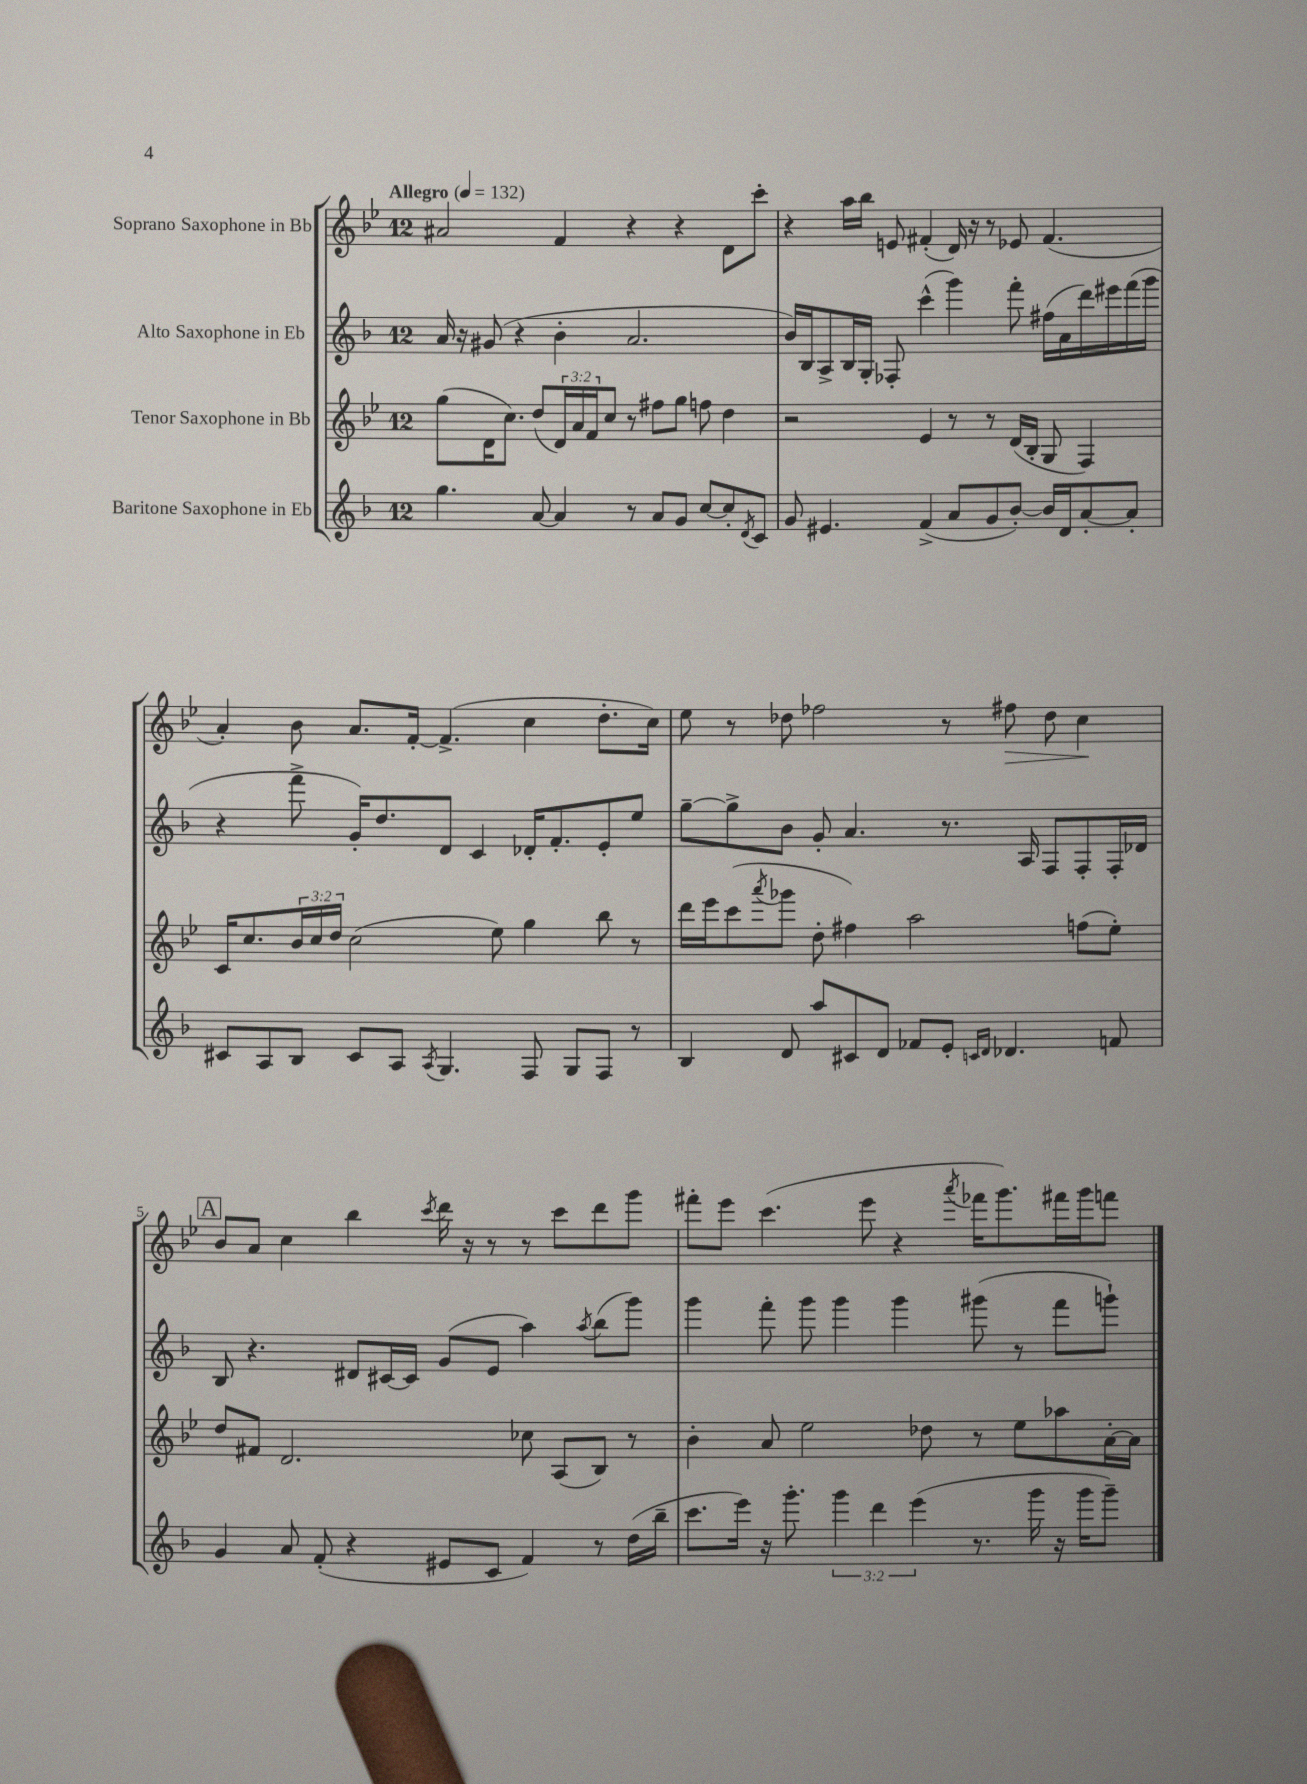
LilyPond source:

<<
\new StaffGroup <<
\new Staff = "s0" \with { instrumentName = "Soprano Saxophone in Bb" } {
    \clef treble \key bes \major \once \override Staff.TimeSignature.style = #'single-digit \time 12/8 \tempo "Allegro" 4 = 132
    ais'2 f'4 r4 r4 d'8 c'''8-. |
    r4 a''16 bes''16 e'8 fis'4-.( d'16) r16 r8 ees'8 fis'4.( |
    a'4-.) bes'8 a'8. f'16~-. f'4.->( c''4 d''8.-. c''16) |
    ees''8 r8 des''8 fes''2 r8 fis''8\> des''8 c''4\! |
    \mark \markup { \box "A" } bes'8 a'8 c''4 bes''4 \acciaccatura { c'''8 } d'''16 r16 r8 r8 c'''8 d'''8 g'''8 |
    fis'''8-. ees'''8 c'''4.( ees'''8 r4 \acciaccatura { a'''8 } fes'''16 g'''8.) fis'''16 g'''16 f'''8 \bar "|." |
}
\new Staff = "s1" \with { instrumentName = "Alto Saxophone in Eb" } {
    \clef treble \key f \major \once \override Staff.TimeSignature.style = #'single-digit \time 12/8
    a'16 r16 gis'8( r4 bes'4-. a'2. |
    bes'16) bes16 a8-> bes16 g16-. fes8-. c'''4-^( g'''4) f'''8-. fis''16( a'16 d'''16) eis'''16 f'''16( g'''16 |
    r4 f'''8-> g'16-.) d''8. d'8 c'4 des'16-. f'8.-. e'8-. e''8 |
    g''8~-- g''8-> bes'8 g'8-. a'4. r8. a16 f8 f8-. f16-. des'16 |
    \mark \markup { \box "A" } bes8 r4. dis'8 cis'16~ cis'16 g'8( e'8 a''4) \acciaccatura { a''8 } bes''8( g'''8) |
    g'''4 f'''8-. g'''8 g'''4 g'''4 gis'''8( r8 f'''8 g'''8-!) \bar "|." |
}
\new Staff = "s2" \with { instrumentName = "Tenor Saxophone in Bb" } {
    \clef treble \key bes \major \once \override Staff.TimeSignature.style = #'single-digit \time 12/8 \override Staff.TupletNumber.text = #tuplet-number::calc-fraction-text
    g''8( d'16 c''8.) d''8( \tuplet 3/2 { d'16) a'16 f'16 } c''8 r8 fis''8 g''8 f''8 d''4 |
    r2 ees'4 r8 r8 d'16( bes16-. g8 f4) |
    c'16 c''8. \tuplet 3/2 { bes'16 c''16 d''16 } c''2( ees''8) g''4 bes''8 r8 |
    d'''16 ees'''16 c'''8( \acciaccatura { a'''8 } ges'''8 d''8-. fis''4) a''2 f''8( ees''8-.) |
    \mark \markup { \box "A" } d''8 fis'8 d'2. ces''8 a8( bes8) r8 |
    bes'4-. a'8 ees''2 des''8 r8 ees''8 aes''8 a'16~-. a'16 \bar "|." |
}
\new Staff = "s3" \with { instrumentName = "Baritone Saxophone in Eb" } {
    \clef treble \key f \major \once \override Staff.TimeSignature.style = #'single-digit \time 12/8 \override Staff.TupletNumber.text = #tuplet-number::calc-fraction-text
    g''4. a'8~ a'4 r8 a'8 g'8 c''8~ c''8-. \acciaccatura { d'8 } c'8 |
    g'8 eis'4. f'4->( a'8 g'8 bes'8~-.) bes'16 d'16 a'8~-. a'8-. |
    cis'8 a8 bes8 cis'8 a8 \acciaccatura { a8 } g4. f8 g8 f8 r8 |
    bes4 d'8 a''8 cis'8 d'8 fes'8 e'8-. \grace { c'16 d'16 } des'4. f'8 |
    \mark \markup { \box "A" } g'4 a'8 f'8-.( r4 eis'8 c'8 f'4) r8 d''16( bes''16-- |
    c'''8. e'''16) r16 g'''8.-. \tuplet 3/2 { g'''4 d'''4 e'''4( } r8. g'''16 r16 g'''16 g'''8--) \bar "|." |
}
>>
>>
\layout { \context { \Score \override BarNumber.break-visibility = ##(#f #t #t) barNumberVisibility = #(every-nth-bar-number-visible 5) } }
